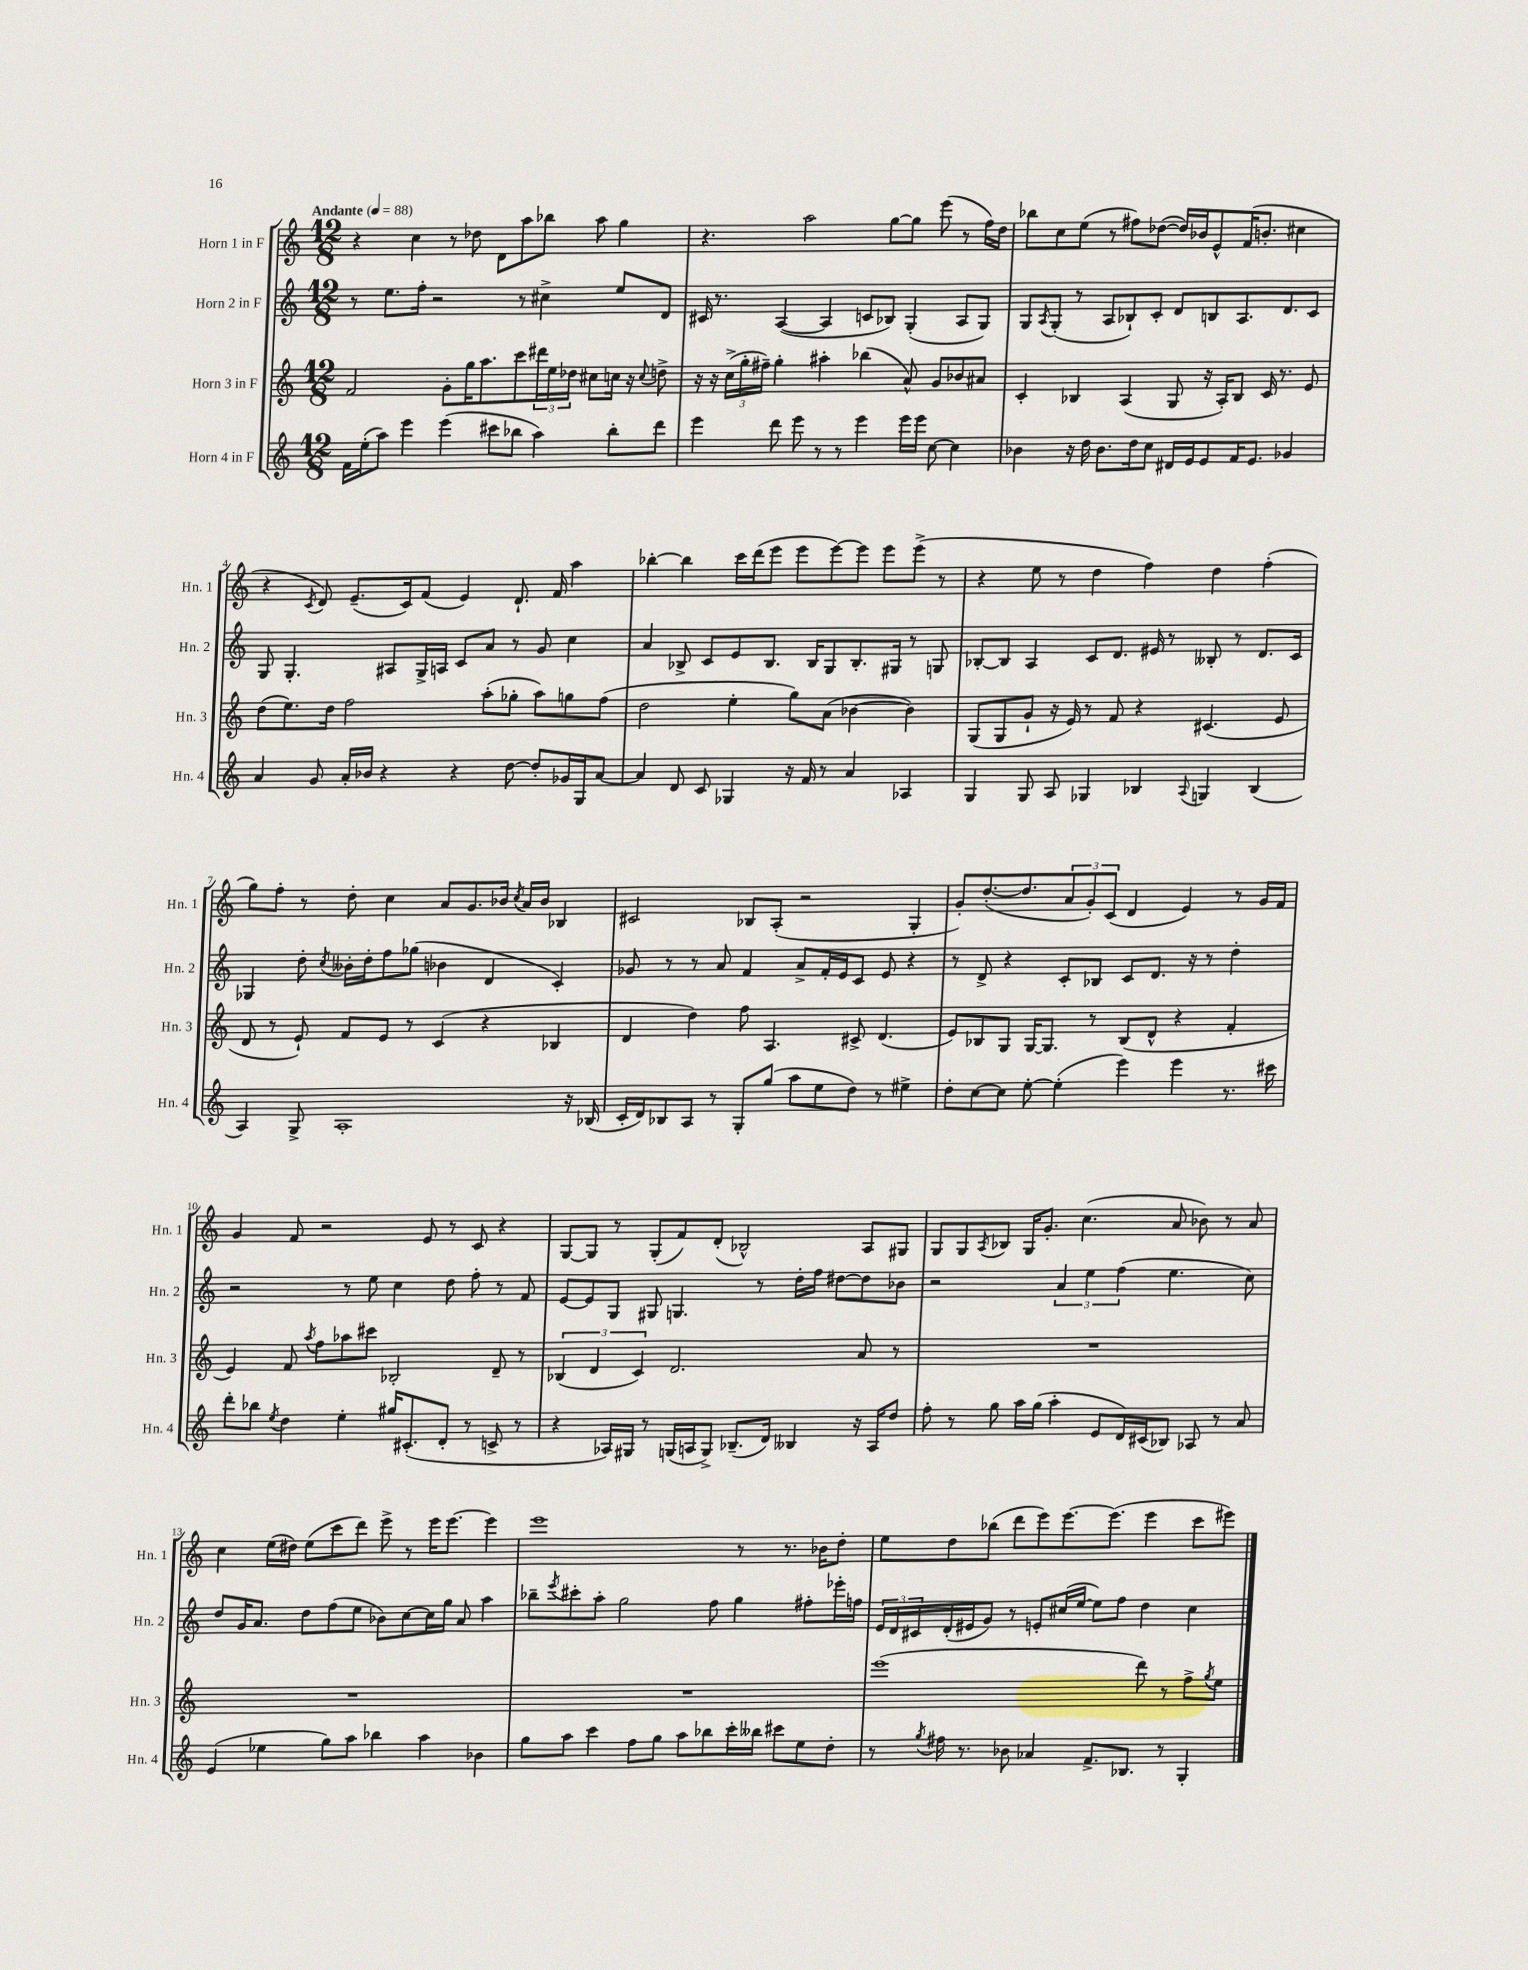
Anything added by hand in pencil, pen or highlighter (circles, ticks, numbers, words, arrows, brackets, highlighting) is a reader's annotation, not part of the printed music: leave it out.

**kern	**kern	**kern	**kern
*part4	*part3	*part2	*part1
*staff4	*staff3	*staff2	*staff1
*I"Horn 4 in F	*I"Horn 3 in F	*I"Horn 2 in F	*I"Horn 1 in F
*I'Hn. 4	*I'Hn. 3	*I'Hn. 2	*I'Hn. 1
*clefG2	*clefG2	*clefG2	*clefG2
*k[]	*k[]	*k[]	*k[]
*M12/8	*M12/8	*M12/8	*M12/8
*MM88	*MM88	*MM88	*MM88
=1	=1	=1	=1
!	!	!	!LO:TX:a:B:t=Andante
16f\LL	2f/	8r	4r
(16ee'\J	.	.	.
8aa\J)	.	8.ee\L	.
4eee\	.	.	4cc\
.	.	16ff'\Jk	.
.	.	2r	.
(4eee\	8g'\L	.	8r
.	16gg\K	.	8dd-X\
.	8.aa\	.	.
8ccc#X\L	.	.	8d\L
8bb-X\J	8ccc\	8r	8aa\
4aa\)	24ddd#X\L	4cc#X^\	8bb-X\J
.	24ee\	.	.
.	24dd-X\JJ	.	.
.	8cc#X\L	.	8aa\
8bb-'\L	16ccn\Jk	8ee/L	4gg\
.	16r	.	.
.	8qqcc/	.	.
8ddd\J	8ddn^\	8d/J	.
=2	=2	=2	=2
4eee\	16r	16c#X/	4.r
.	16r	8.r	.
.	(24cc^\LL	.	.
.	24gg'\	.	.
.	24ff#X~\JJ)	.	.
8ddd\	4gg'\	([4A/	.
8eee\	.	.	2aa\
8r	4aa#X'\	4A/]	.
8r	.	.	.
4eee\	(4bb-X\	8cn/L	.
.	.	8B-X/J)	[8gg\L
16eee\LL	8a^^/)	(4G'/	8gg\J]
16eee\JJ	.	.	.
[8cc\	8g/L	.	(8eee\
4cc\]	8b-X/	8A/L	8r
.	8a#X/J	8G/J)	16ff\LL)
.	.	.	16dd\JJ
=3	=3	=3	=3
4b-X\	4c'/	8G/L	8bb-X\L
.	.	8qA/	.
.	.	(8G'/J	8cc\
16r	4B-X/	8r	(8ee\J
16dd\	.	.	.
8.b-\L	.	8A/L	8r
.	(4A/	8B-X`/)	8ff#X\L)
16dd\k	.	.	.
8cc\J	.	8c'/J	([8dd-X\J
16d#X/LL	8G/	8d/L	16dd-/LL])
16e/J	.	.	16b-X/J
8e/	16r	8Bn/	8e^^/
.	16A'/KL)	.	.
16f/K	8B-/J	8.A/	(16f/K
8.e/J	.	.	8.bn'/J
.	16c/	.	.
.	8.r	8.d/	.
4g-X/	.	.	4cc#X\
.	8e/	8c/J	.
!!LO:LB:g=z
=4	=4	=4	=4
4a/	(8dd\L	8G/	4r
.	8.ee\)	4.G'/	.
.	.	.	8qc/
8g/	.	.	8d/)
.	16dd\Jk	.	.
16a'/LL	2ff\	.	(8.e~/L
16b-X/JJ	.	.	.
4r	.	8A#X/L	.
.	.	.	16c/k)
.	.	16G^/L	(8f/J
.	.	16An/JJ	.
4r	.	8c/L	4e/)
.	(8aa'\L	8a/J	.
[8dd\	8gg-X'\J	8r	8.d`/
8dd'/L]	8aa\L)	8g/	.
.	.	.	16f/
16g-X/L	8ggn\	4cc\	4aa\
16G/J	.	.	.
[8a/J	(8ff\J	.	.
=5	=5	=5	=5
4a/]	2dd\	4a/	[4bb-X'\
8d/	.	8B-X^/	4bb-\]
8c/	.	8c/L	.
4G-X/	4ee'\	8e/	16ccc\LL
.	.	.	(16ddd\J
.	.	8.B-/J	8eee\J
16r	8gg\L)	.	8eee\L
16f/	.	16B-/KL	.
8r	(8a\J	8G/	[8eee\)
4a/	[4b-X\	8.B-'/	8eee\J]
.	.	.	8eee\L
.	.	16G#X/Jk	.
4A-X/	4b-\])	8r	(8eee^\J
.	.	8Gn/	8r
=6	=6	=6	=6
4G/	(8G/L	[8B-X'/L	4r
.	8G/	8B-/J]	.
8G/	8g`/J	4A/	8ee\
8A/	16r	.	8r
.	16e/)	.	.
4G-X/	8r	8c/L	4dd\
.	8f/	8.d/J	.
4B-X/	4r	.	4ff\)
.	.	16e#X/	.
.	.	8r	.
8qqA/	.	.	.
4Gn/	(4.c#X/	8B--X'/	4dd\
.	.	8r	.
(4B-/	.	8.d/L	(4ff'\
.	8e/	.	.
.	.	16c/Jk	.
!!LO:LB:g=z
=7	=7	=7	=7
4A/)	8d/	4G-X/	8gg\L)
.	8r	.	8ff'\J
8G^/	8e`/)	8dd'\	8r
.	.	8qcc/	.
1A'	8f/L	16b--X'\LL	8dd'\
.	.	16dd'\J	.
.	8e/J	8ff\	4cc\
.	8r	(8gg-X\J	.
.	(4c/	4b-X\	8a/L
.	.	.	8.g/
.	4r	4d/	.
.	.	.	16b-X/Jk
.	.	.	8qcc/
.	.	.	16a/LL
.	.	.	16b-/JJ
.	4B-X/	4c'/)	4B-X/
16r	.	.	.
(16B-X/	.	.	.
=8	=8	=8	=8
16c'/LL	4d/	8g-X/	2c#X/
16d/J)	.	.	.
8B-X/	.	8r	.
8A/J	4dd\)	8r	.
8r	.	8a/	.
8G'/L	8ff\	4f/	8B-X/L
(8gg/J	4.A/	.	(8A'/J
8aa\L	.	8a^/L	2r
8ee\	.	16f'/L	.
.	.	16e/J	.
8dd\J)	8c#X^/	8c/J	.
8r	(4.d/	8e/	.
4ee#X^\	.	4r	4G'/
=9	=9	=9	=9
8dd'\L	8e/L)	8r	8g'/L)
[8cc\	8B-X/	8d^/	([8.dd'/
8cc\J]	8G/J	4r	.
.	.	.	8.dd/]
[8ee'\	[16G/KL	.	.
.	8.G/J]	.	.
(4ee'\]	.	8c'/L	12a/
.	.	.	12g'/)
.	8r	8B-X/J	.
.	.	.	(12c/J
4eee\)	(8B-/L	8c/L	4d/
.	8d^^/J	8.d/J	.
4eee\	4r	.	4e/)
.	.	16r	.
.	.	8r	.
8.r	4f'/	4dd'\	8r
.	.	.	16g/LL
16ccc#X\	.	.	16f/JJ
!!LO:LB:g=z
=10	=10	=10	=10
8ddd'\L	4e/)	2r	4g/
8bb-X\J	.	.	.
8qee/	.	.	.
4dd\	8f/	.	8f/
.	8qaa/	.	.
.	8ff\L	.	2r
4ee'\	8aa-X\	8r	.
.	8ccc#X\J	8ee\	.
16gg#X/KL	2B-X'/	4cc\	.
(8.c#X'/	.	.	.
.	.	.	8e/
8d'/J	.	8dd\	8r
8r	.	8ff'\	8c/
8cn^/	8d~/	8r	4r
8r	8r	8f/	.
=11	=11	=11	=11
4r	(6B-X/	[8e/L	[8G/L
.	.	8e/]	8G/J]
.	6d/	.	.
16A-X/LL)	.	8G/J	8r
16G#X/JJ	.	.	.
.	6c/)	.	.
8r	.	8G#X/	(8G'/L
(16Gn/LL	2.d/	4.Gn/	8f/)
16An/J	.	.	.
8G^/J)	.	.	(8d'/J
(8.B-X~/L	.	.	2B-X^^/)
.	.	8r	.
16d/Jk)	.	.	.
4B--X/	.	16dd'\LL	.
.	.	16ff\JJ	.
.	.	[8dd#X\L	.
16r	8a/	8dd#\]	8A/L
16A/KL	.	.	.
8dd/J	8r	8b-X\J	8G#X/J
=12	=12	=12	=12
8ff'\	1.r	2r	8G/L
8r	.	.	8G/
.	.	.	8qA/
8gg\	.	.	8B-X/J
16aa\LL	.	.	16G/KL
(16gg\JJ	.	.	8.g'/J
4aa'\	.	6a/	.
.	.	.	(4.cc\
.	.	6ee\	.
8e/L	.	.	.
.	.	(6ff\	.
16d/L)	.	.	.
(16c#X/J	.	.	.
8B-X/J)	.	4.ee\	8a/
8A-X/	.	.	8b-X\)
8r	.	.	8r
8a/	.	8cc\)	8a/
!!LO:LB:g=z
=13	=13	=13	=13
(4e/	1.r	8dd/L	4cc\
.	.	16g/K	.
.	.	8.a/J	.
4ee-X\	.	.	(16ee\LL
.	.	.	16dd#X\JJ)
.	.	8dd\L	(8ee\L
8gg\L)	.	(8ff\	8ccc\
8aa\J	.	8ee\J	8ddd\J)
4bb-X\	.	8b-X\L)	8eee^\
.	.	[8cc\	8r
4aa\	.	16cc\L]	16eee\KL
.	.	16gg\JJ	[8.eee\J
.	.	8a/	.
4b-X\	.	4aa\	4eee\]
=14	=14	=14	=14
8gg\L	1.r	8bb-X~\L	1eee
.	.	8qeee/	.
8aa\J	.	8ccc#X'\	.
4ccc\	.	8aa'\J	.
.	.	2gg\	.
8ff\L	.	.	.
8gg\J	.	.	.
8aa\L	.	.	.
8bb-X\	.	8ff\	.
16ccc'\L	.	4gg\	8r
16bb--X\JJ	.	.	.
8ccc#X\L	.	.	8.r
8ee\	.	8ff#X'\L	.
.	.	.	16b-X\KL
8dd'\J	.	16eee-X'\L	8dd'\J
.	.	16ffn\JJ	.
=15	=15	=15	=15
8r	(1eee	24e/LL	8ee\L
.	.	24d/	.
.	.	24c#X/	.
8qgg/	.	.	.
16ff#X\	.	(16d'/	8dd\
8.r	.	16e#X/J	.
.	.	8g/J)	(8bb-X\J
8b-X\	.	8r	8ddd\L
4a-X/	.	8en'/L	8eee\)
.	.	(16cc#X/L	[8.eee\
.	.	[16ee/JJ	.
8.f^/L	.	8ee\L])	.
.	.	.	(8.eee\J]
.	.	8ff\J	.
8.B-X/J	.	.	.
.	8ddd\)	4dd\	4eee\
8r	8r	.	.
4G'/	8ff^\L	4cc#\	8ccc\L
.	8qgg/	.	.
.	8ee\J	.	8eee#X\J)
==	==	==	==
*-	*-	*-	*-
